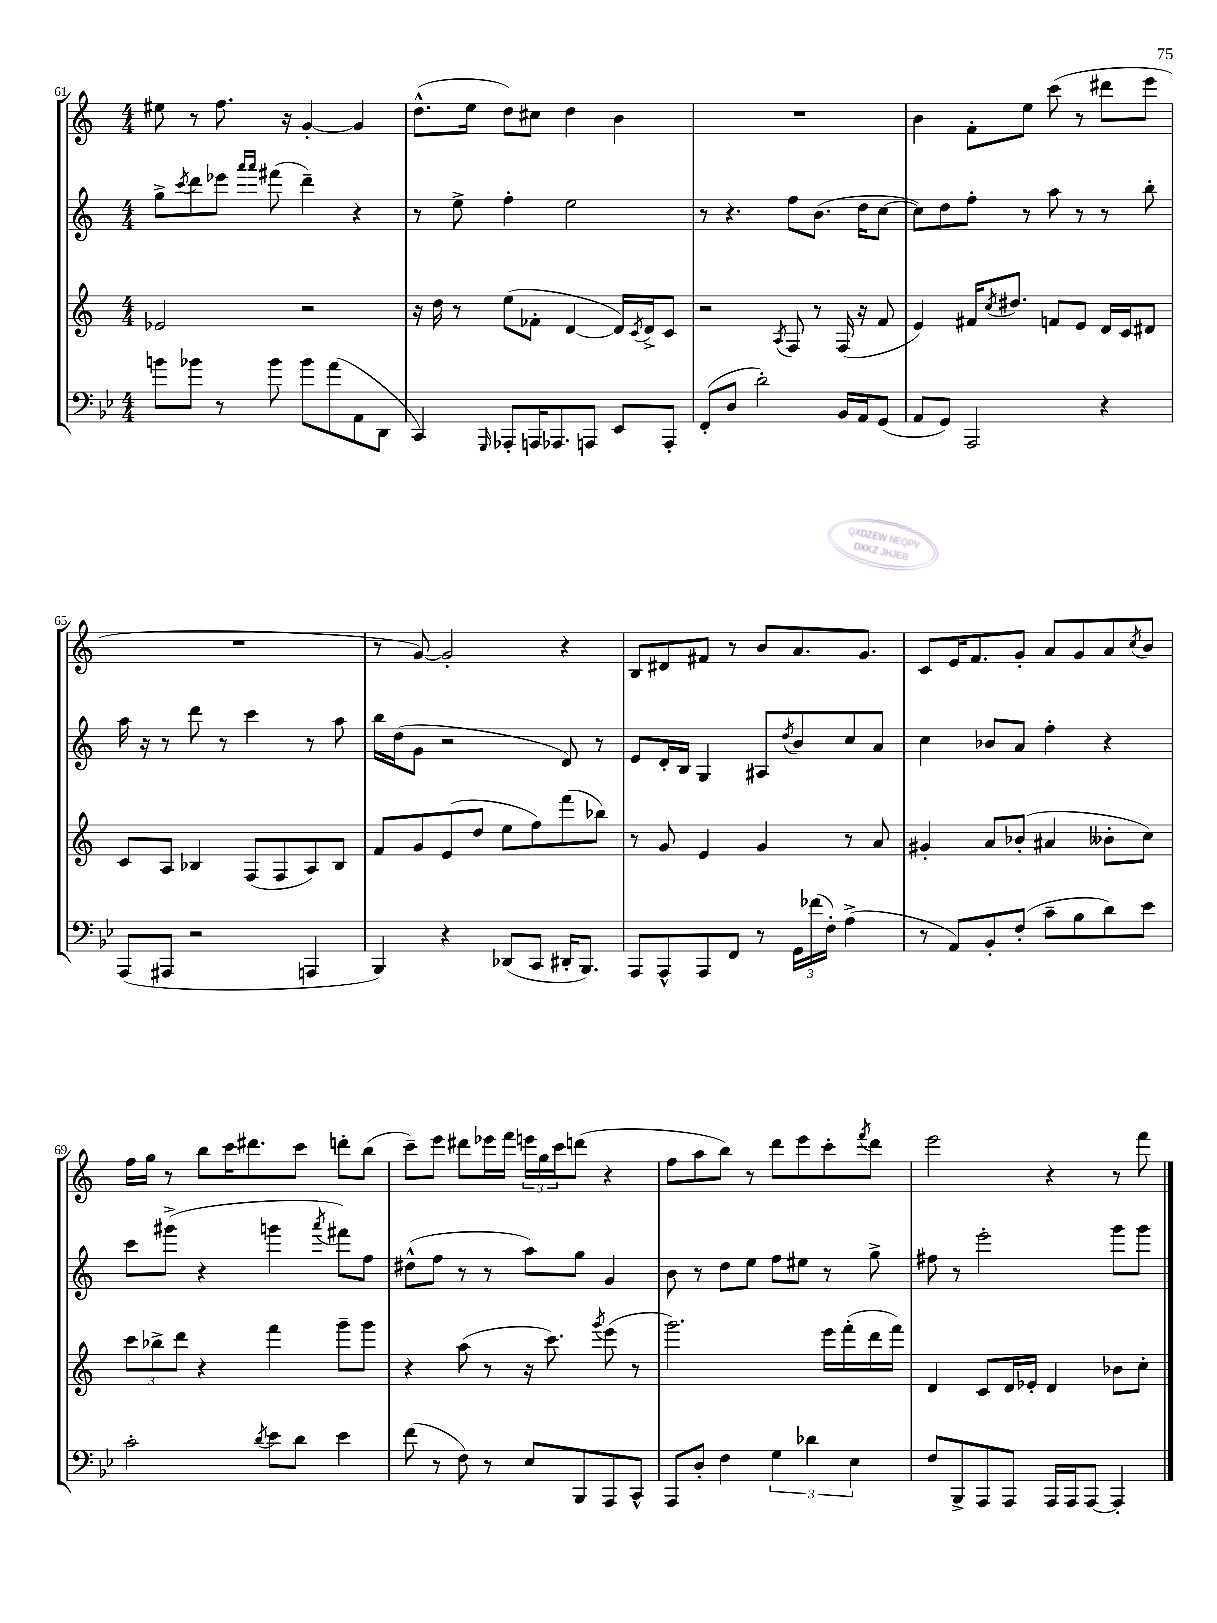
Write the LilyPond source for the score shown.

<<
\new StaffGroup <<
\new Staff = "s0" {
    \clef treble \key c \major \numericTimeSignature \time 4/4
    eis''8 r8 f''8. r16 g'4~-. g'4 |
    d''8.-^( e''16 d''8) cis''8 d''4 b'4 |
    R1 |
    b'4 f'8-. e''8 c'''8( r8 dis'''8 e'''8 |
    R1 |
    r8 g'8~) g'2-. r4 |
    b8 dis'8 fis'8 r8 b'8 a'8. g'8. |
    c'8 e'16 f'8. g'8-. a'8 g'8 a'8 \acciaccatura { c''8 } b'8 |
    f''16 g''16 r8 b''8 c'''16 dis'''8. c'''8 d'''8-. b''8( |
    c'''8--) e'''8 dis'''8 ees'''16 f'''16 \tuplet 3/2 { e'''16 g''16 c'''16 } d'''8( r4 |
    f''8 a''8 b''8) r8 d'''8 e'''8 c'''8-. \acciaccatura { f'''8 } d'''8 |
    e'''2 r4 r8 f'''8 \bar "|." |
}
\new Staff = "s1" {
    \clef treble \key c \major \numericTimeSignature \time 4/4
    g''8-> \acciaccatura { c'''8 } d'''8 ees'''8 \grace { a'''16 a'''16 } fis'''8( d'''4--) r4 |
    r8 e''8-> f''4-. e''2 |
    r8 r4. f''8 b'8.( d''16 c''8~ |
    c''8) d''8 f''8-. r8 a''8 r8 r8 b''8-. |
    a''16 r16 r8 d'''8 r8 c'''4 r8 a''8 |
    b''16 d''16( g'8 r2 d'8) r8 |
    e'8 d'16-. b16 g4 ais8 \acciaccatura { d''8 } b'8 c''8 a'8 |
    c''4 bes'8 a'8 f''4-. r4 |
    c'''8 gis'''8->( r4 g'''4 \acciaccatura { a'''8 } fis'''8) f''8 |
    dis''8-^( f''8 r8 r8 a''8) g''8 g'4 |
    b'8 r8 d''8 e''8 f''8 eis''8 r8 g''8-> |
    fis''8 r8 e'''2-. g'''8 g'''8 \bar "|." |
}
\new Staff = "s2" {
    \clef treble \key c \major \numericTimeSignature \time 4/4
    ees'2 r2 |
    r16 d''16 r8 e''8( fes'8-. d'4~ d'16) \acciaccatura { c'8 } d'16-> c'8 |
    r2 \acciaccatura { a8 } f8 r8 f16( r16 f'8 |
    e'4) fis'16 \acciaccatura { c''8 } dis''8. f'8 e'8 d'16 c'16 dis'8 |
    c'8 a8 bes4 f8( f8 a8) bes8 |
    f'8 g'8 e'8( d''8 e''8 f''8) f'''8( bes''8) |
    r8 g'8 e'4 g'4 r8 a'8 |
    gis'4-. a'8 bes'8-.( ais'4 beses'8-. c''8) |
    \tuplet 3/2 { c'''8 bes''8-> d'''8 } r4 f'''4 g'''8-- g'''8 |
    r4 a''8( r8 r16 c'''8.) \acciaccatura { g'''8 } e'''8( r8 |
    g'''2.) e'''16 f'''16-.( d'''16 f'''16) |
    d'4 c'8 d'16 ees'16-. d'4 bes'8 c''8-. \bar "|." |
}
\new Staff = "s3" {
    \clef bass \key bes \major \numericTimeSignature \time 4/4
    b'8 bes'8 r8 bes'8 bes'8 a'8( a,8 d,8 |
    c,4) \grace { g,,16 } aes,,8-. a,,16 aes,,8. a,,8 ees,8 a,,8-. |
    f,8-.( d8 d'2-.) bes,16 a,16 g,8( |
    a,8 g,8) a,,2 r4 |
    a,,8( ais,,8 r2 a,,4 |
    bes,,4) r4 des,8( c,8 dis,16-. bes,,8.) |
    a,,8 a,,8-^ a,,8 f,8 r8 \tuplet 3/2 { g,16 fes'16( f16-.) } a4->( |
    r8 a,8) bes,8-. f8-.( c'8-- bes8 d'8) ees'8 |
    c'2-. \acciaccatura { d'8 } ees'8 d'8 ees'4 |
    f'8( r8 f8) r8 ees8 bes,,8 a,,8 c,8-^ |
    a,,8 d8-. f4 \tuplet 3/2 { g4 des'4 ees4 } |
    f8 bes,,8-> a,,8 a,,8 a,,16 a,,16 a,,8~ a,,4-. \bar "|." |
}
>>
>>
\layout { \context { \Score currentBarNumber = #61 } }
